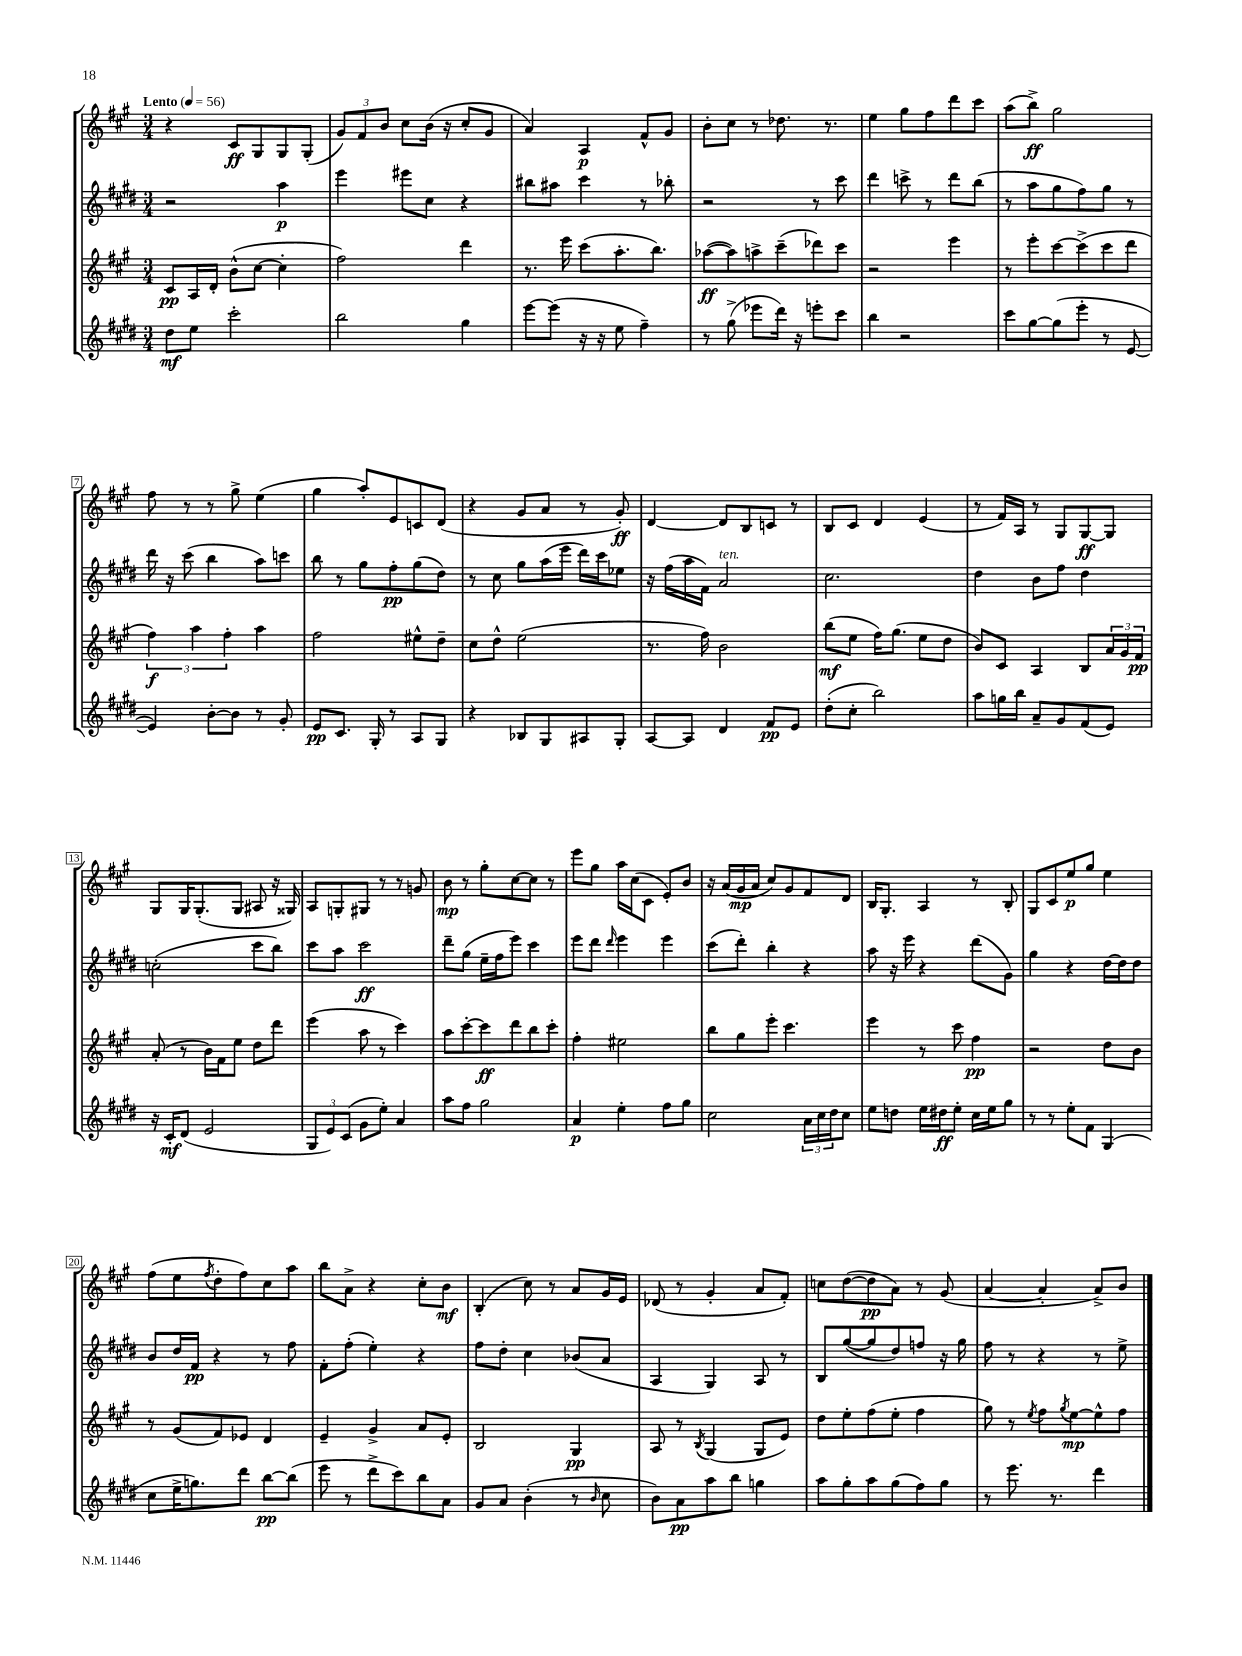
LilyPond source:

<<
\new StaffGroup <<
\new Staff = "s0" {
    \clef treble \key a \major \numericTimeSignature \time 3/4 \tempo "Lento" 4 = 56
    r4 cis'8\ff gis8 gis8 gis8-.( |
    \tuplet 3/2 { gis'8) fis'8 b'8 } cis''8 b'16( r16 cis''8-. gis'8 |
    a'4) a4\p fis'8-^ gis'8 |
    b'8-. cis''8 r8 des''8. r8. |
    e''4 gis''8 fis''8 d'''8 cis'''8 |
    a''8( b''8->\ff) gis''2 |
    fis''8 r8 r8 gis''8-> e''4( |
    gis''4 a''8-.) e'8 c'8 d'8( |
    r4 gis'8 a'8 r8 gis'8-.\ff) |
    d'4~ d'8 b8 c'8 r8 |
    b8 cis'8 d'4 e'4( |
    r8 fis'16) a16 r8 gis8 gis8~\ff gis8 |
    gis8 gis16 gis8.-.( gis8 ais8 r16 gisis16) |
    a8 g8-. gis8 r8 r8 g'8 |
    b'8\mp r8 gis''8-. cis''8~ cis''8 r8 |
    e'''8 gis''8 a''16 cis''16( cis'8 e'8-.) b'8 |
    r16 a'16( gis'16\mp a'16 cis''8) gis'8 fis'8 d'8 |
    b16 gis8.-. a4 r8 b8-. |
    gis8 cis'8 e''8\p gis''8 e''4 |
    fis''8( e''8 \acciaccatura { fis''8 } d''8-. fis''8) cis''8 a''8 |
    b''8 a'8-> r4 cis''8-. b'8\mf |
    b4-.( cis''8) r8 a'8 gis'16 e'16 |
    des'8( r8 gis'4-. a'8 fis'8-.) |
    c''8 d''8~( d''8\pp a'8) r8 gis'8( |
    a'4~ a'4-. a'8->) b'8 \bar "|." |
}
\new Staff = "s1" {
    \clef treble \key e \major \numericTimeSignature \time 3/4
    r2 a''4\p |
    e'''4 eis'''8 cis''8 r4 |
    bis''8 ais''8 cis'''4 r8 bes''8-. |
    r2 r8 cis'''8 |
    dis'''4 c'''8-> r8 dis'''8 b''8( |
    r8 a''8 gis''8 fis''8) gis''8 r8 |
    dis'''16 r16 cis'''8( b''4 a''8) c'''8 |
    b''8 r8 gis''8 fis''8-.\pp gis''8( dis''8) |
    r8 cis''8 gis''8 a''16( e'''16 dis'''16) cis'''16 ees''8 |
    r16 fis''16( a''16 fis'16) a'2^\markup { \italic "ten." } |
    cis''2. |
    dis''4 b'8 fis''8 dis''4 |
    c''2-.( cis'''8 b''8) |
    cis'''8 a''8 cis'''2\ff |
    dis'''8-- gis''8( e''16-- fis''16 e'''8) cis'''4 |
    e'''8 dis'''8 \grace { dis'''16 } e'''4 e'''4 |
    cis'''8( dis'''8-.) b''4-. r4 |
    a''8 r16 e'''16 r4 dis'''8( gis'8) |
    gis''4 r4 dis''16~ dis''16 dis''8 |
    b'8 dis''16 fis'16\pp r4 r8 fis''8 |
    fis'8-. fis''8-.( e''4-.) r4 |
    fis''8 dis''8-. cis''4 bes'8( a'8 |
    a4 gis4) a8 r8 |
    b8 gis''8~( gis''8 dis''8) f''8 r16 gis''16 |
    fis''8 r8 r4 r8 e''8-> \bar "|." |
}
\new Staff = "s2" {
    \clef treble \key a \major \numericTimeSignature \time 3/4
    cis'8\pp a16 d'16-. b'8-^( cis''8~ cis''4-. |
    fis''2) d'''4 |
    r8. e'''16 cis'''8( a''8.-. b''8.) |
    aes''8~\ff( aes''8) a''8-> cis'''8--( des'''8) cis'''8 |
    r2 e'''4 |
    r8 e'''8-. cis'''8~ cis'''8->( cis'''8 d'''8 |
    \tuplet 3/2 { fis''4\f) a''4 fis''4-. } a''4 |
    fis''2 eis''8-^ d''8-- |
    cis''8 d''8-^ e''2( |
    r8. fis''16) b'2 |
    b''8\mf( e''8 fis''16) gis''8.( e''8 d''8 |
    b'8) cis'8 a4 b8 \tuplet 3/2 { a'16 gis'16 fis'16\pp } |
    a'8-.( r8 b'16) fis'16 e''8 d''8 d'''8 |
    e'''4( a''8 r8 cis'''4) |
    a''8 cis'''8~-. cis'''8\ff d'''8 b''8 cis'''8-. |
    fis''4-. eis''2 |
    b''8 gis''8 e'''8-. cis'''4. |
    e'''4 r8 cis'''8 fis''4\pp |
    r2 d''8 b'8 |
    r8 gis'8( fis'8) ees'8 d'4 |
    e'4-- gis'4-> a'8 e'8-. |
    b2 gis4\pp |
    a8 r8 \acciaccatura { b8 } gis4( gis8 e'8) |
    d''8 e''8-. fis''8( e''8-. fis''4 |
    gis''8) r8 \acciaccatura { e''8 } fis''8 \acciaccatura { gis''8 } e''8~\mp e''8-^ fis''8 \bar "|." |
}
\new Staff = "s3" {
    \clef treble \key e \major \numericTimeSignature \time 3/4
    dis''8\mf e''8 cis'''2-. |
    b''2 gis''4 |
    e'''8~ e'''8( r16 r16 e''8 fis''4--) |
    r8 gis''8->( ees'''8 dis'''16) r16 e'''8-. cis'''8 |
    b''4 r2 |
    cis'''8 gis''8~ gis''8( e'''8-. r8 e'8~ |
    e'4) b'8~-. b'8 r8 gis'8-. |
    e'8\pp cis'8. gis16-. r8 a8 gis8 |
    r4 bes8 gis8 ais8 gis8-. |
    a8~ a8 dis'4 fis'8\pp e'8 |
    dis''8-.( cis''8-. b''2) |
    a''8 g''16 b''16 a'8-- gis'8 fis'8( e'8) |
    r16 cis'16-.\mf dis'8( e'2 |
    \tuplet 3/2 { gis8 e'8) cis'8( } gis'8 e''8-.) a'4 |
    a''8 fis''8 gis''2 |
    a'4\p e''4-. fis''8 gis''8 |
    cis''2 \tuplet 3/2 { a'16 cis''16 dis''16 } cis''8 |
    e''8 d''8 e''16 dis''16\ff e''8-. cis''16 e''16 gis''8 |
    r8 r8 e''8-. fis'8 gis4( |
    cis''8 e''16-> g''8.) dis'''8 b''8~\pp b''8( |
    e'''8 r8 dis'''8-> cis'''8) b''8 a'8 |
    gis'8 a'8 b'4-.( r8 \grace { b'16 } cis''8 |
    b'8) a'8\pp a''8 b''8 g''4 |
    a''8 gis''8-. a''8 gis''8( fis''8) gis''8 |
    r8 e'''8. r8. dis'''4 \bar "|." |
}
>>
>>
\layout { \context { \Score \override BarNumber.stencil = #(make-stencil-boxer 0.1 0.3 ly:text-interface::print) } }
